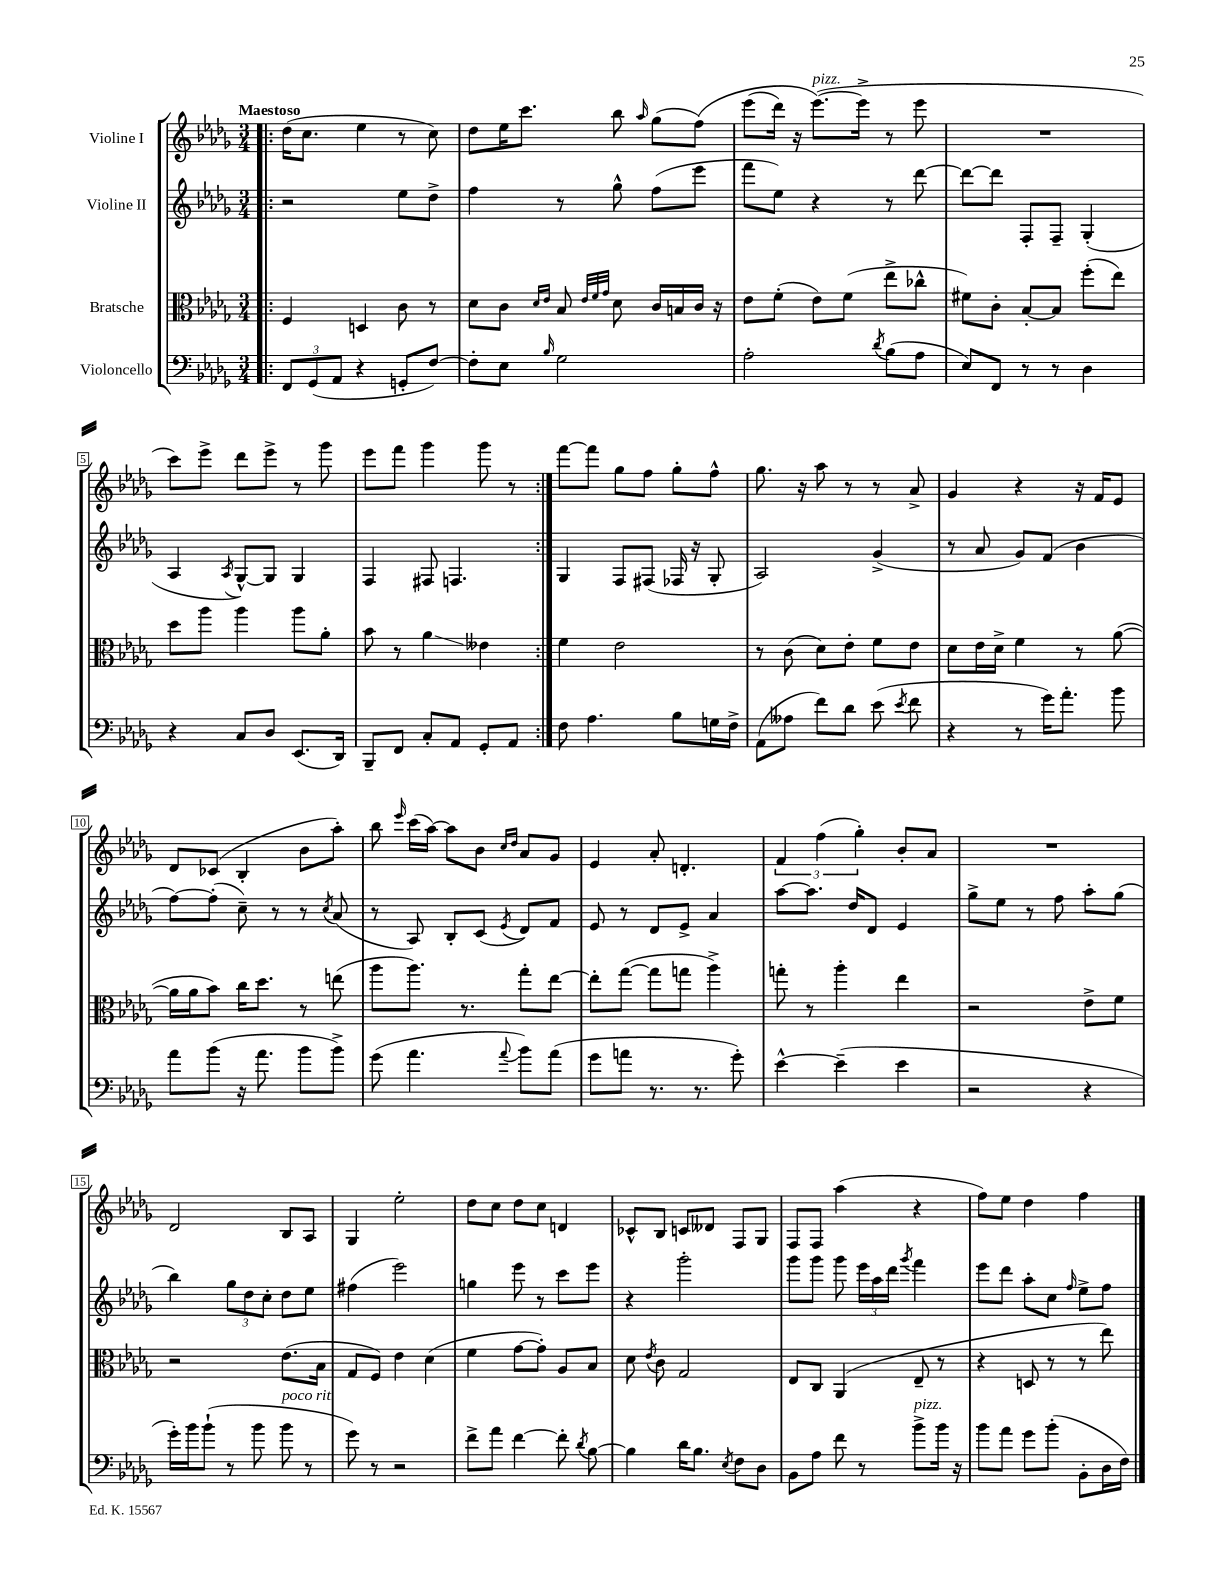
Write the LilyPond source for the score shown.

<<
\new StaffGroup <<
\new Staff = "s0" \with { instrumentName = "Violine I" } {
    \clef treble \key des \major \numericTimeSignature \time 3/4 \tempo "Maestoso"
    \autoBeamOff \repeat volta 2 { \bar ".|:" des''16[( c''8.] ees''4 r8 c''8) |
    des''8[ ees''16 c'''8.] bes''8 \grace { aes''16 } ges''8[( f''8])\( |
    ees'''8[( des'''16]) r16 ees'''8.[~^\markup { \italic "pizz." }(\) ees'''16]-> r8 ees'''8 |
    R2. |
    c'''8[) ees'''8]-> des'''8[ ees'''8]-> r8 ges'''8 |
    ees'''8[ f'''8] ges'''4 ges'''8 r8 | }
    f'''8[~ f'''8] ges''8[ f''8] ges''8[-. f''8]-^ |
    ges''8. r16 aes''8 r8 r8 aes'8-> |
    ges'4 r4 r16 f'16[ ees'8] |
    des'8[ ces'8]( bes4-. bes'8[ aes''8]-.) |
    bes''8 \grace { ees'''16 } c'''16[( aes''16]~) aes''8[ bes'8] \grace { c''16[ des''16] } aes'8[ ges'8] |
    ees'4 aes'8-. d'4.-. |
    \tuplet 3/2 { f'4 f''4( ges''4-.) } bes'8[-. aes'8] |
    R2. |
    des'2 bes8[ aes8] |
    ges4 ees''2-. |
    des''8[ c''8] des''8[ c''8] d'4 |
    ces'8[-^ bes8] c'8[ deses'8] f8[ ges8] |
    f8[ f8] aes''4( r4 |
    f''8[) ees''8] des''4 f''4 \bar "|." |
}
\new Staff = "s1" \with { instrumentName = "Violine II" } {
    \clef treble \key des \major \numericTimeSignature \time 3/4
    \autoBeamOff \repeat volta 2 { \bar ".|:" r2 ees''8[ des''8]-> |
    f''4 r8 ges''8-^ f''8[( ees'''8] |
    f'''8[ ees''8]) r4 r8 des'''8~ |
    des'''8[~ des'''8] f8[-. f8]-- ges4-.( |
    aes4 \acciaccatura { aes8 } ges8[~-^) ges8] ges4 |
    f4 fis8 f4. | }
    ges4 f8[ fis8]( fes16 r16 ges8-. |
    aes2) ges'4->( |
    r8 aes'8 ges'8[) f'8]( bes'4 |
    f''8[~) f''8]-.( c''8--) r8 r8 \acciaccatura { c''8 } aes'8( |
    r8 aes8) bes8[-. c'8]( \acciaccatura { ees'8 } des'8[) f'8] |
    ees'8 r8 des'8[ ees'8]-> aes'4 |
    aes''8[~ aes''8.] des''16[ des'8] ees'4 |
    ges''8[-> ees''8] r8 f''8 aes''8[-. ges''8]( |
    bes''4) \tuplet 3/2 { ges''8[ des''8 c''8]-. } des''8[ ees''8] |
    fis''4( ees'''2) |
    g''4 ees'''8 r8 c'''8[ ees'''8] |
    r4 ges'''2-. |
    ges'''8[ ges'''8] ges'''8 \tuplet 3/2 { ees'''16[ aes''16 des'''16] } \acciaccatura { ges'''8 } f'''4 |
    ees'''8[ des'''8] aes''8[-. c''8] \grace { f''16 } ees''8[-> f''8] \bar "|." |
}
\new Staff = "s2" \with { instrumentName = "Bratsche" } {
    \clef alto \key des \major \numericTimeSignature \time 3/4
    \autoBeamOff \repeat volta 2 { \bar ".|:" f4 d4 c'8 r8 |
    des'8[ c'8] \grace { des'16[ ees'16] } bes8 \grace { ees'32[ f'32 ges'32] } des'8 c'16[ b16 c'16] r16 |
    ees'8[ f'8]-.( ees'8[) f'8]( ees''8[-> ces''8]-^ |
    fis'8[) c'8]-. bes8[~-. bes8] f''8[-.( ees''8]) |
    des''8[ aes''8] aes''4 aes''8[ aes'8]-. |
    bes'8 r8 aes'4\glissando eeses'4 | }
    f'4 ees'2 |
    r8 c'8( des'8[) ees'8]-. f'8[ ees'8] |
    des'8[ ees'16 des'16]-> f'4 r8 aes'8~( |
    aes'16[ aes'16 bes'8]) c''16[ des''8.] r8 e''8( |
    aes''8[ aes''8.]) r8. ges''8[-. ees''8]~ |
    ees''8[-. ges''8]~( ges''8[ g''8] aes''4->) |
    g''8-. r8 aes''4-. ees''4 |
    r2 ees'8[-> f'8] |
    r2 ees'8.[( bes16] |
    ges8[ f8]) ees'4 des'4( |
    f'4 ges'8[~ ges'8]-.) aes8[ bes8] |
    des'8 \acciaccatura { ees'8 } c'8 ges2 |
    ees8[ c8] aes,4( ees8-- r8 |
    r4 d8 r8 r8 ees''8) \bar "|." |
}
\new Staff = "s3" \with { instrumentName = "Violoncello" } {
    \clef bass \key des \major \numericTimeSignature \time 3/4
    \autoBeamOff \repeat volta 2 { \bar ".|:" \tuplet 3/2 { f,8[ ges,8( aes,8] } r4 g,8[-. f8]~) |
    f8[-. ees8] \grace { bes16 } ges2 |
    aes2-. \acciaccatura { des'8 } bes8[( aes8] |
    ees8[) f,8] r8 r8 des4 |
    r4 c8[ des8] ees,8.[( des,16]) |
    bes,,8[-- f,8] c8[-. aes,8] ges,8[-. aes,8] | }
    f8 aes4. bes8[ g16 f16]-> |
    aes,8[( aeses8] f'8[) des'8] ees'8( \acciaccatura { ees'8 } f'8 |
    r4 r8 ges'16[) aes'8.]-. bes'8 |
    aes'8[ bes'8]( r16 aes'8. bes'8[ bes'8]->) |
    ges'8( aes'4. \appoggiatura { aes'8 } bes'8[) aes'8]( |
    ges'8[ a'8] r8. r8. ges'8-.) |
    ees'4~-^ ees'4--( ees'4 |
    r2 r4 |
    ges'16[-.) bes'16 bes'8]-!( r8 bes'8 bes'8^\markup { \italic "poco rit." } r8 |
    ges'8) r8 r2 |
    f'8[-> aes'8] f'4~ f'8-. \acciaccatura { des'8 } bes8~ |
    bes4 des'16[ bes8.] \acciaccatura { ees8 } f8[ des8] |
    bes,8[ aes8] f'8 r8 bes'8[->^\markup { \italic "pizz." } bes'16] r16 |
    bes'8[ aes'8] ges'8[ bes'8]-.( bes,8[-. des16 f16]) \bar "|." |
}
>>
>>
\layout { \context { \Score \override BarNumber.stencil = #(make-stencil-boxer 0.1 0.3 ly:text-interface::print) } }
